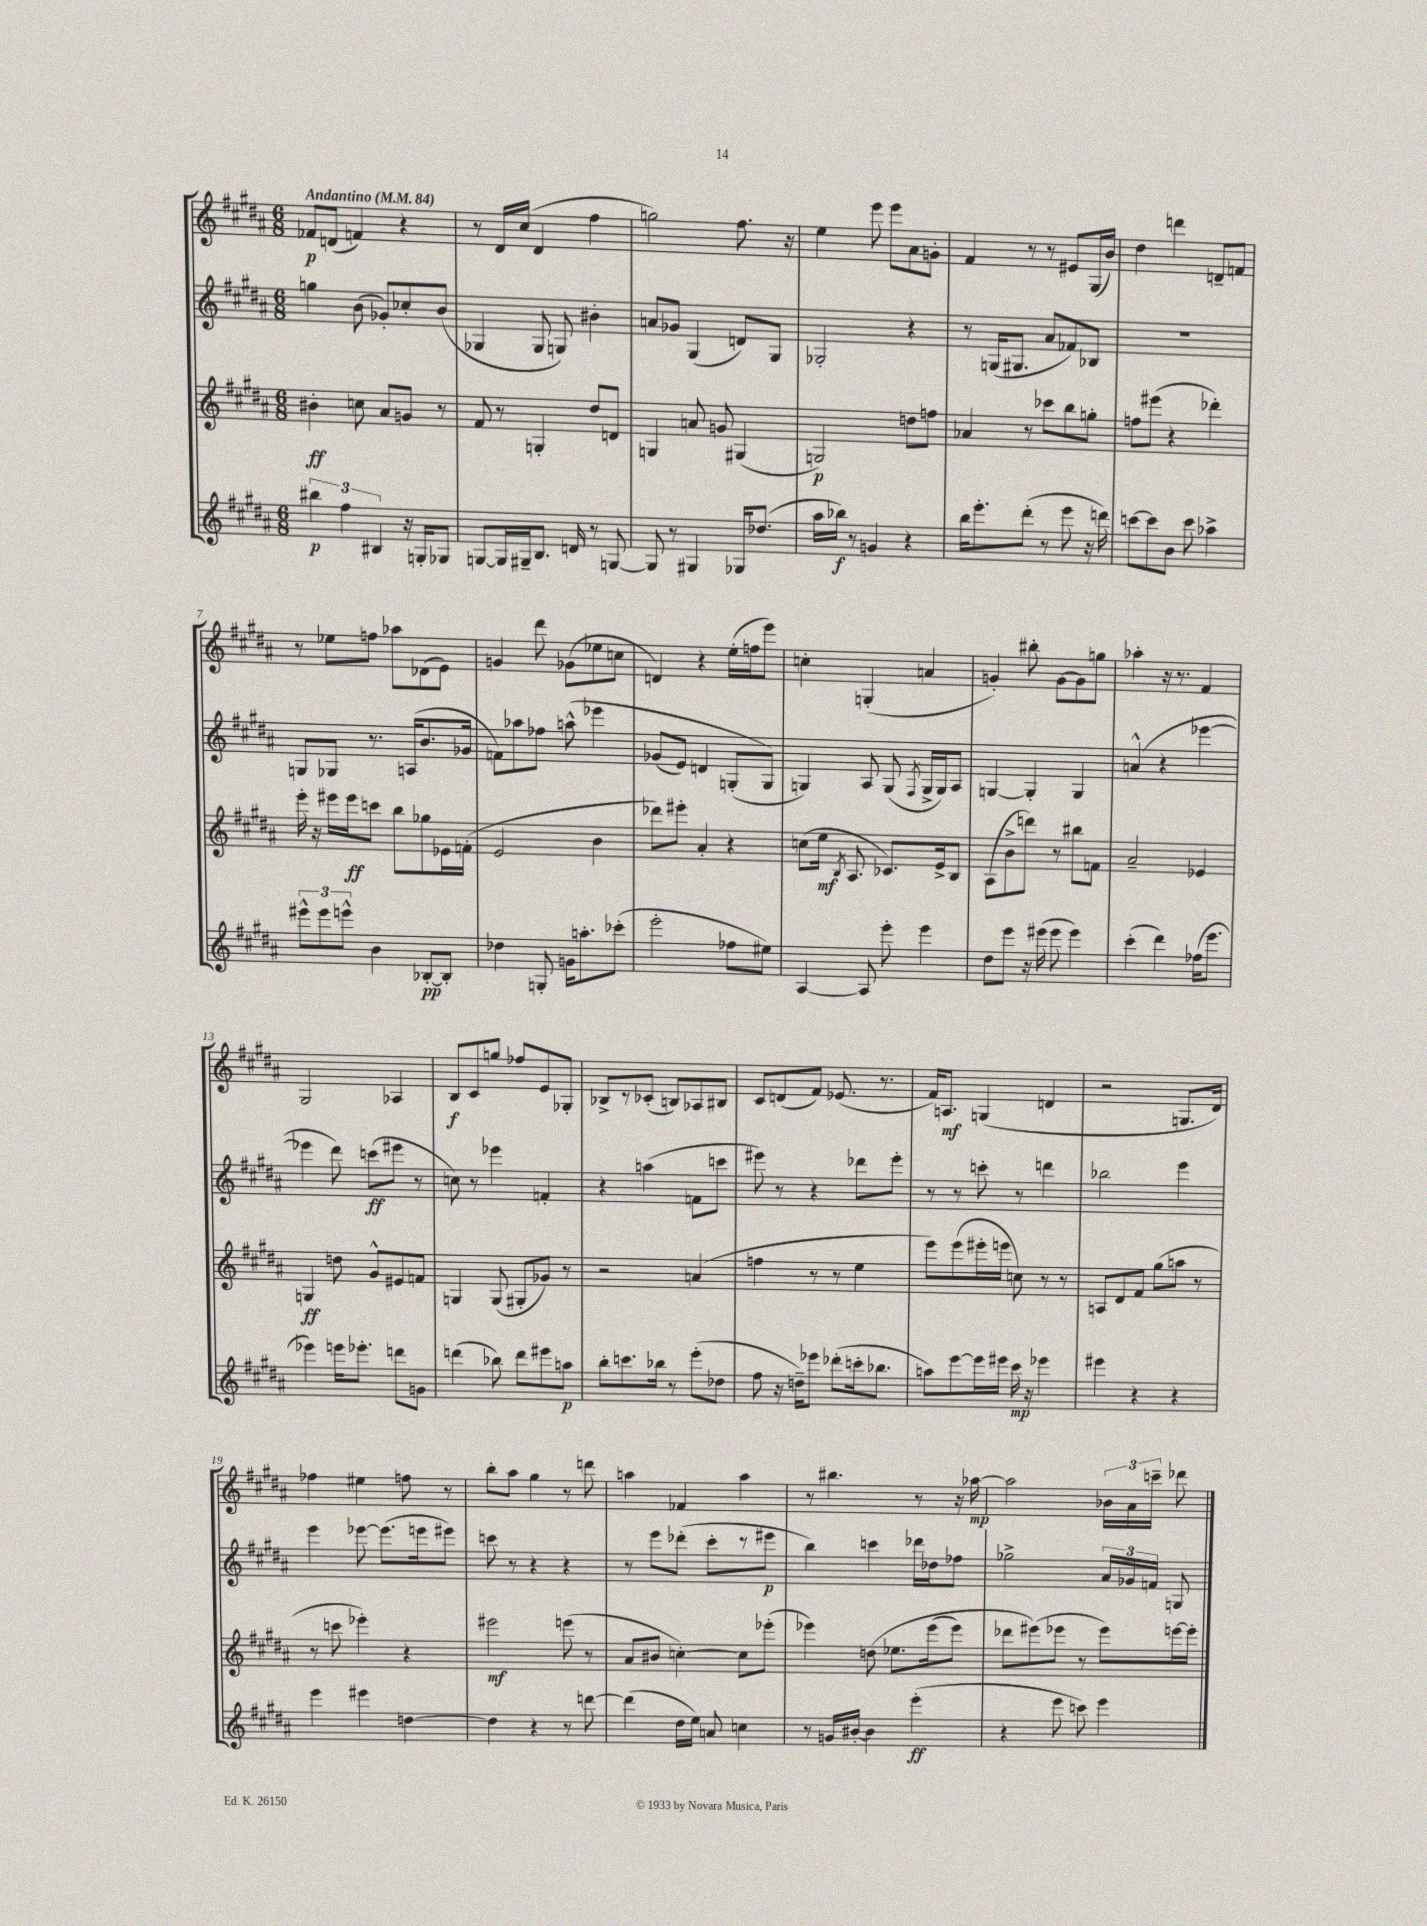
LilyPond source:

<<
\new StaffGroup <<
\new Staff = "s0" {
    \clef treble \key b \major \numericTimeSignature \time 6/8 \tempo "Andantino" 4 = 84
    \autoBeamOff fes'8[\p d'8]( f'4) r4 |
    r8 dis'16[ cis''16]( dis'4 fis''4 |
    g''2) fis''8. r16 |
    e''4 e'''8 e'''8[ ais'8 g'8]-. |
    fis'4 r8 r8 eis'8[ gis16( b'16]) |
    dis''4 d'''4 d'8[-- f'8] |
    r8 ees''8[ f''8] aes''8[ des'8( e'8]) |
    g'4 dis'''8 ges'8[( ees''8 c''8] |
    d'4) r4 e''16[-.( f''16 e'''8]) |
    c''4-. g4-.( a'4 |
    g'4-.) bis''8-. g'8[~ g'8 g''8] |
    aes''4-. r16 r8. fis'4 |
    gis2 aes4 |
    b8[\f cis'8 g''8] fes''8[ e'8 ges8]-. |
    bes8[-> r8 ces'8]-.( b8[) aes8 bis8] |
    cis'8[ d'8( fis'8]) ees'8.( r8. |
    fis'16[) a8.]\mf g4( d'4 |
    r2 g8.[ dis'16]) |
    fes''4 eis''4 f''8 r8 |
    b''8[-. ais''8] gis''4 r8 d'''8 |
    a''4 fes'4 a''4 |
    r8 bis''4. r8 r16 aes''16~\mp |
    aes''2 \tuplet 3/2 { bes'16[ ais'16 c'''16]-- } des'''8 \bar "|." |
}
\new Staff = "s1" {
    \clef treble \key b \major \numericTimeSignature \time 6/8
    \autoBeamOff g''4 b'8( ges'8[-.) ces''8-. b'8]( |
    ges4 ges8 g8) bis'4-. |
    a'8[ ges'8] gis4( d'8[) gis8] |
    ges2-. r4 |
    r8 g16[( gis8.] ais'8[ fes'8) bes8] |
    R2. |
    g8[ ges8] r8. a16[( b'8. ges'16] |
    f'8[) aes''8 fes''8] a''8-^\( ees'''4 |
    ges'8[( e'8]) d'4 g8[-.( g8]\) |
    g4) ais8 g8( \acciaccatura { fis8 } g16[-> g16) ais8] |
    g4~ g4-. g4 |
    a'4-^( r4 ees'''4~ |
    ees'''4 dis'''8) c'''8[\ff( eis'''8] r8 |
    c''8) r8 ees'''4 f'4-. |
    r4 a''4( f'8[ c'''8] |
    eis'''8) r8 r4 des'''8[ eis'''8]-. |
    r8 r8 c'''8-. r8 d'''4 |
    bes''2 e'''4 |
    e'''4 ees'''8~ ees'''8.[( e'''16 eis'''8]) |
    c'''8 r8 r4 r4 |
    r8 e'''8[ des'''8]-.( cis'''8[-. r8 eis'''8]\p |
    b''4) c'''4 des'''16[ des''16 fes''8] |
    ges''2-> \tuplet 3/2 { ais'16[ ges'16 f'16] } g8 \bar "|." |
}
\new Staff = "s2" {
    \clef treble \key b \major \numericTimeSignature \time 6/8
    \autoBeamOff bis'4-.\ff c''8 ais'8[ g'8] r8 |
    fis'8 r8 g4-. dis''8[ d'8] |
    g4 a'8 g'8 gis4( |
    g2\p) d''8[ f''8] |
    aes'4 r8 ces'''8[ b''8 g''8]-. |
    f''8[ eis'''8]( r4 des'''4-.) |
    e'''16-. r16 eis'''16[ eis'''16\ff c'''8] b''8[ ges''8 ees'16 f'16]-.( |
    e'2 b'4 |
    des'''8[) eis'''8]-. ais'4-. r4 |
    c''8[( e''16]\mf \acciaccatura { b8 } ais8. ces'8.[) e'16-> b8] |
    ais8[( b'8-> d'''8]) r8 bis''8[ f'8] |
    ais'2-- ees'4 |
    g4\ff d''8 gis'8[-^ eis'8 f'8] |
    g4 g8( gis8[-. ges'8]) r8 |
    r2 a'4( |
    f''4 r8 r8 e''4 |
    e'''8[) e'''8( eis'''16-. e'''16] c''8) r8 r8 |
    a8[ dis'8 fis'8] gis''8[( a''8] r8 |
    r8 c'''8 ees'''4-.) r4 |
    eis'''2\mf e'''8( r8 |
    ais'8[ bis'8] c''4~-.) c''8[ ees'''8]-.( |
    ees'''4) d''8\( ees''8.[ ees'''16( ees'''8]) |
    des'''8[ eis'''8(\) ees'''8] r8 ees'''8[) e'''16~ e'''16]-. \bar "|." |
}
\new Staff = "s3" {
    \clef treble \key b \major \numericTimeSignature \time 6/8
    \autoBeamOff \tuplet 3/2 { bis''4\p fis''4 bis4 } r16 g16[-. ges8] |
    g8[~ g16 gis16-- b8.] d'16 r8 g8~ |
    g8 r8 gis4 ges16[ des''8.]( |
    ais''16[ bes''16]\f) r8 g'4 r4 |
    b''16[ e'''8.-. dis'''8]-.( r8 e'''8 r16 d'''16) |
    c'''8[~ c'''8 b'8] c'''8 aes''4-> |
    \tuplet 3/2 { eis'''8[-^ eis'''8 e'''8]-^ } b'4 bes8[~-.\pp bes8]-. |
    des''4 g8-. g'16[ a''8.-. ces'''8]-.( |
    e'''2-. fes''8[ eis''8]) |
    ais4~ ais8 e'''8-. e'''4 |
    dis''8[ e'''8] r16 eis'''16( eis'''8 eis'''4) |
    cis'''4-.( dis'''4) fes''16[( e'''8.] |
    ees'''4) e'''16[ ees'''8.]-. d'''8[ g'8] |
    d'''4( bes''8) d'''8[ eis'''8 a''8]\p |
    b''8[-. c'''8. bes''16] r8 e'''8[-.( des''8] |
    fis''8 r16 d''16[--) ees'''8] des'''8[-.( c'''16-. bes''8.] |
    a''8[) e'''8~ e'''16 eis'''16] cis'''16\mp r16 ees'''4 |
    eis'''4 r4 r4 |
    e'''4 eis'''4 d''4~ |
    d''4 r4 r8 d'''8~ |
    d'''4( dis''16[ e''16]) a'8 c''4 |
    r8 g'16[ bis'16]~-. bis'4 e'''4-.\ff( |
    r4 e'''8 c'''8) e'''4 \bar "|." |
}
>>
>>
